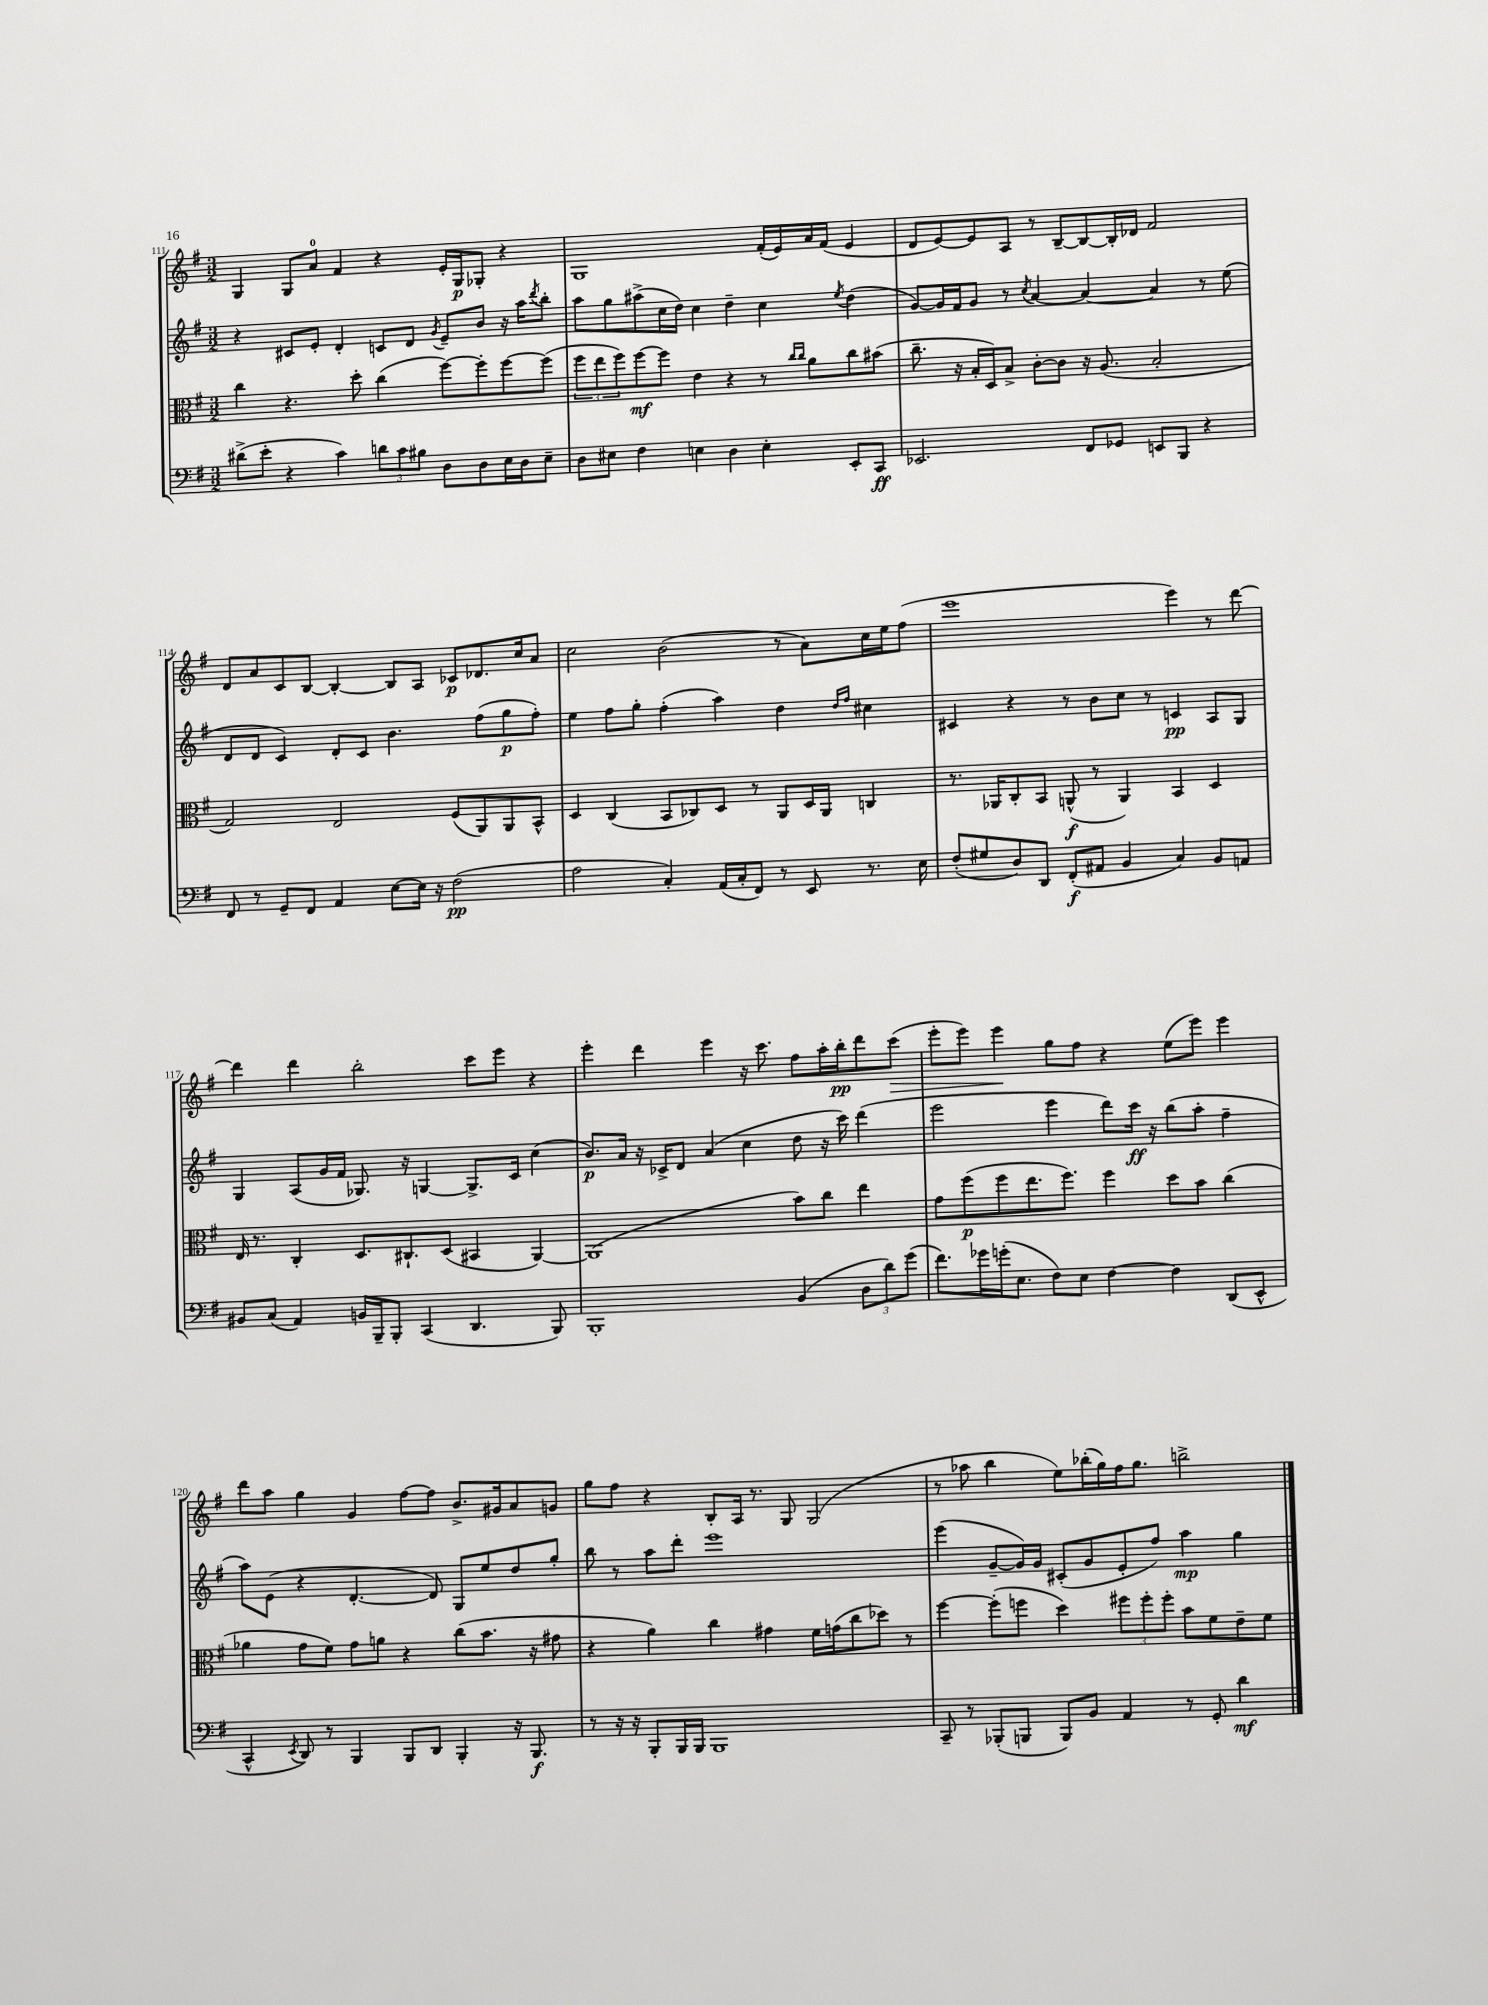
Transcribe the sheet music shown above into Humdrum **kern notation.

**kern	**dynam	**kern	**dynam	**kern	**dynam	**kern	**dynam
*part4	*part4	*part3	*part3	*part2	*part2	*part1	*part1
*staff4	*staff4	*staff3	*staff3	*staff2	*staff2	*staff1	*staff1
*clefF4	*	*clefC3	*	*clefG2	*	*clefG2	*
*k[f#]	*	*k[f#]	*	*k[f#]	*	*k[f#]	*
*M3/2	*	*M3/2	*	*M3/2	*	*M3/2	*
=111	=111	=111	=111	=111	=111	=111	=111
(8d#X^\L	.	4cc\	.	4r	.	4G/	.
8e'\J	.	.	.	.	.	.	.
4r	.	4.r	.	8c#X/L	.	8G/L	.
.	.	.	.	8e'/J	.	8a/J	.
4c\)	.	.	.	4d'/	.	4f#/	.
.	.	8dd'\	.	.	.	.	.
12dn\L	.	(4cc\	.	8cn/L	.	4r	.
12c\	.	.	.	.	.	.	.
.	.	.	.	8d/J	.	.	.
12B#X\J	.	.	.	.	.	.	.
.	.	.	.	8qg/	.	.	.
8D\L	.	[8ff#\L)	.	8e~/L	.	16e'/LL	.
.	.	.	.	.	.	16G/J	p
8D\	.	8ff#'\]	.	8b/J	.	8G-X'/J	.
16E\L	.	[8ff#\	.	16r	.	4r	.
16D\J	.	.	.	16aa\KL	.	.	.
.	.	.	.	8qddd/	.	.	.
8E~\J	.	(8ff#\J]	.	8bb'\J	.	.	.
=112	=112	=112	=112	=112	=112	=112	=112
8D\L	.	12ff#\L	.	8aa\L	.	1G	.
.	.	12ee\	.	.	.	.	.
8E#X\J	.	.	.	8gg\	.	.	.
.	.	12ff#\)	.	.	.	.	.
4F#\	.	[8ff#\	mf	(8aa#X^\	.	.	.
.	.	8ff#\J]	.	16cc\L	.	.	.
.	.	.	.	16dd\JJ)	.	.	.
4En\	.	4e\	.	4cc\	.	.	.
4D\	.	4r	.	4dd~\	.	.	.
4E'\	.	8r	.	4cc\	.	(16f#'/LL	.
.	.	.	.	.	.	16e/)	.
.	.	16qqcc/LL	.	.	.	.	.
.	.	16qqcc/JJ	.	.	.	.	.
.	.	8a\L	.	.	.	16a/	.
.	.	.	.	.	.	(16f#/JJ	.
.	.	.	.	8qee/	.	.	.
8EE'/L	.	8cc\	.	(4dd\	.	4e/	.
8CC/J	ff	(8b#X\J	.	.	.	.	.
=113	=113	=113	=113	=113	=113	=113	=113
2.EE-X/	.	8.cc~\	.	[8g/L)	.	8d/L	.
.	.	.	.	16g/L]	.	[8e/)	.
.	.	16r	.	16f#/J	.	.	.
.	.	16B'/LL	.	8g/J	.	8e/]	.
.	.	16D/J)	.	.	.	.	.
.	.	8B^/J	.	8r	.	8A/J	.
.	.	.	.	8qcc/	.	.	.
.	.	[8c'\L	.	[4a/	.	8r	.
.	.	8c\J]	.	.	.	[8B~/L	.
8FF#/L	.	16r	.	4a/_	.	8B/_	.
.	.	(8.A/	.	.	.	.	.
8GG-X/J	.	.	.	.	.	16B'/L]	.
.	.	.	.	.	.	16d-X/JJ	.
8EEn/L	.	2B'/	.	4a/]	.	2f#/	.
8BBB/J	.	.	.	.	.	.	.
4r	.	.	.	8r	.	.	.
.	.	.	.	(8ee\	.	.	.
!!LO:LB:g=z
=114	=114	=114	=114	=114	=114	=114	=114
8FF#/	.	2G/)	.	8d/L	.	8d/L	.
8r	.	.	.	8d/J	.	8a/	.
8GG~/L	.	.	.	4c/)	.	8c/	.
8FF#/J	.	.	.	.	.	[8B/J	.
4AA/	.	2E/	.	8d'/L	.	4B'/_	.
.	.	.	.	8c/J	.	.	.
[8E\L	.	.	.	4.b\	.	8B/L]	.
16E\Jk]	.	.	.	.	.	8A/J	.
16r	.	.	.	.	.	.	.
(2F#\	pp	(8F#/L	.	.	.	8c-X/L	p
.	.	8AA/)	.	(8ff#\L	.	8.d-X/	.
.	.	8AA/	.	8gg\	p	.	.
.	.	.	.	.	.	16cc/k	.
.	.	8BB^^/J	.	8ff#'\J)	.	8a/J	.
=115	=115	=115	=115	=115	=115	=115	=115
2A\	.	4D/	.	4ee\	.	2cc\	.
.	.	(4C/	.	8ff#\L	.	.	.
.	.	.	.	8gg'\J	.	.	.
4C'/)	.	8BB/L	.	(4ff#'\	.	(2b\	.
.	.	8C-X/)	.	.	.	.	.
(16AA/LL	.	8D/J	.	4aa\)	.	.	.
16C'/J	.	.	.	.	.	.	.
8FF#/J)	.	8r	.	.	.	.	.
8r	.	8AA/L	.	4dd\	.	8r	.
8EE/	.	16D/L	.	.	.	8a\L)	.
.	.	16AA/JJ	.	.	.	.	.
.	.	.	.	16qqdd/LL	.	.	.
.	.	.	.	16qqff#/JJ	.	.	.
8.r	.	4Cn/	.	4cc#X\	.	16cc\L	.
.	.	.	.	.	.	16ee\J	.
.	.	.	.	.	.	(8ff#\J	.
16E\	.	.	.	.	.	.	.
=116	=116	=116	=116	=116	=116	=116	=116
(8F#'/L	.	8.r	.	4c#X/	.	1eee	.
8G#X/	.	.	.	.	.	.	.
.	.	16AA-X/KL	.	.	.	.	.
8D/)	.	8C'/	.	4r	.	.	.
8DD/J	.	8BB/J	.	.	.	.	.
(8FF#'/L	f	(8AAn^^/	f	8r	.	.	.
8AA#X/J	.	8r	.	8b\L	.	.	.
4BB/	.	4AA/)	.	8cc\J	.	.	.
.	.	.	.	8r	.	.	.
4C/)	.	4BB/	.	4cn/	pp	4eee\)	.
8BB/L	.	4D/	.	8A/L	.	8r	.
8AAn/J	.	.	.	8G/J	.	[8ddd\	.
!!LO:LB:g=z
=117	=117	=117	=117	=117	=117	=117	=117
8BB#X/L	.	16E/	.	4G/	.	4ddd\]	.
.	.	8.r	.	.	.	.	.
(8C/J	.	.	.	.	.	.	.
4AA/)	.	4C'/	.	(8A/L	.	4ddd\	.
.	.	.	.	16g/L	.	.	.
.	.	.	.	16f#/JJ	.	.	.
16BBn/LL	.	8.D/L	.	8.G-X/)	.	2bb'\	.
16BBB~/J	.	.	.	.	.	.	.
8BBB'/J	.	.	.	.	.	.	.
.	.	8.C#X`/	.	16r	.	.	.
(4CC/	.	.	.	[4Gn/	.	.	.
.	.	(8D/J	.	.	.	.	.
4.DD/	.	4BB#X/	.	8.G^/L]	.	8ccc\L	.
.	.	.	.	.	.	8eee\J	.
.	.	.	.	16c/Jk	.	.	.
.	.	[4AA/)	.	(4cc\	.	4r	.
8BBB/)	.	.	.	.	.	.	.
=118	=118	=118	=118	=118	=118	=118	=118
1BBB'	.	(1AA]	.	8.b/L)	p	4eee'\	.
.	.	.	.	16a/Jk	.	.	.
.	.	.	.	16r	.	4ddd\	.
.	.	.	.	16c-X^/KL	.	.	.
.	.	.	.	8d/J	.	.	.
.	.	.	.	(4a/	.	4eee\	.
.	.	.	.	4cc\	.	16r	.
.	.	.	.	.	.	8.ccc\	.
(4BB/	.	8b\L)	.	8dd\	.	8ff#\L	.
.	.	8cc\J	.	16r	.	16aa'\L	.
.	.	.	.	16ccc\)	.	16bb'\J	pp
12D\L	.	4ee\	.	(4ddd\	.	8ddd\	.
12d\)	.	.	.	.	.	.	.
!	!	!	!	!	!	!	!LO:HP:b
.	.	.	.	.	.	(8ccc\J	>
(12g\J	.	.	.	.	.	.	.
=119	=119	=119	=119	=119	=119	=119	=119
8.f#\L)	.	8g\L	.	2eee\	.	8eee'\L	.
.	.	(8ff#\	p	.	.	8eee\J)	.
16g-X\L	.	.	.	.	.	.	.
(16gn'\J	.	8ff#\	.	.	.	4eee\	.
8.E\J	.	.	.	.	.	.	.
.	.	8.ee\	.	.	.	.	.
8F#\L)	.	.	.	4eee\	.	8gg\L	]
.	.	8.ff#\J)	.	.	.	.	.
8E\J	.	.	.	.	.	8ff#\J	.
[4F#\	.	4ff#\	.	8ddd\L)	.	4r	.
.	.	.	.	16ccc\Jk	ff	.	.
.	.	.	.	16r	.	.	.
4F#\]	.	8dd\L	.	(8bb\L	.	(8ee\L	.
.	.	8b\J	.	8aa'\J	.	8eee\J)	.
(8DD/L	.	(4cc\	.	4ff#~\	.	4eee\	.
8EE^^/J	.	.	.	.	.	.	.
!!LO:LB:g=z
=120	=120	=120	=120	=120	=120	=120	=120
4CC^^/	.	4a-X\	.	8aa\L)	.	8ddd\L	.
.	.	.	.	(8e\J	.	8aa\J	.
8qEE/	.	.	.	.	.	.	.
8DD/)	.	8g\L	.	4r	.	4gg\	.
8r	.	8f#\J)	.	.	.	.	.
4BBB/	.	8g\L	.	[4.d'/	.	4g/	.
.	.	8an\J	.	.	.	.	.
8BBB/L	.	4r	.	.	.	[8ff#\L	.
8DD/J	.	.	.	8d/])	.	8ff#\J]	.
4BBB'/	.	(8cc\L	.	8G/L	.	8.b^/L	.
.	.	8.b\J	.	8ee/	.	.	.
.	.	.	.	.	.	16g#X/k	.
16r	.	.	.	8dd/	.	8a/	.
8.BBB/	f	16r	.	.	.	.	.
.	.	8g#X\	.	8gg'/J	.	8gn/J	.
=121	=121	=121	=121	=121	=121	=121	=121
8r	.	4r	.	8bb\	.	8gg\L	.
16r	.	.	.	8r	.	8ff#\J	.
16r	.	.	.	.	.	.	.
8BBB'/L	.	4a\)	.	8aa\L	.	4r	.
16BBB/L	.	.	.	8ddd'\J	.	.	.
16BBB/JJ	.	.	.	.	.	.	.
1BBB	.	4cc\	.	1eee	.	8B'/L	.
.	.	.	.	.	.	16A/Jk	.
.	.	.	.	.	.	8.r	.
.	.	4g#X\	.	.	.	.	.
.	.	.	.	.	.	8G/	.
.	.	16f#\LL	.	.	.	(2G/	.
.	.	(16gn\J	.	.	.	.	.
.	.	8cc\	.	.	.	.	.
.	.	8dd-X\J)	.	.	.	.	.
.	.	8r	.	.	.	.	.
=122	=122	=122	=122	=122	=122	=122	=122
8CC~/	.	[4ff#\	.	(4eee\	.	8r	.
8r	.	.	.	.	.	8aa-X\	.
(8BBB-X'/L	.	(8ff#'\L]	.	[8g~/L	.	4bb\	.
8BBBn/J	.	8ffn\J	.	16g/L])	.	.	.
.	.	.	.	16g/JJ	.	.	.
8BBB/L)	.	4dd\)	.	(8c#X'/L	.	8ee\L)	.
8BB/J	.	.	.	8g/	.	(16bb-X'\L	.
.	.	.	.	.	.	16gg\)	.
4AA/	.	12ff#X\L	.	8e'/	.	16ff#\J	.
.	.	.	.	.	.	8.gg\J	.
.	.	12ff#'\	.	.	.	.	.
.	.	.	.	8ff#/J)	.	.	.
.	.	12ff#'\J	.	.	.	.	.
8r	.	8b\L	.	4aa\	mp	2bbn^\	.
8GG'/	.	8f#\	.	.	.	.	.
4d\	mf	8e~\	.	4gg\	.	.	.
.	.	8f#\J	.	.	.	.	.
==	==	==	==	==	==	==	==
*-	*-	*-	*-	*-	*-	*-	*-
